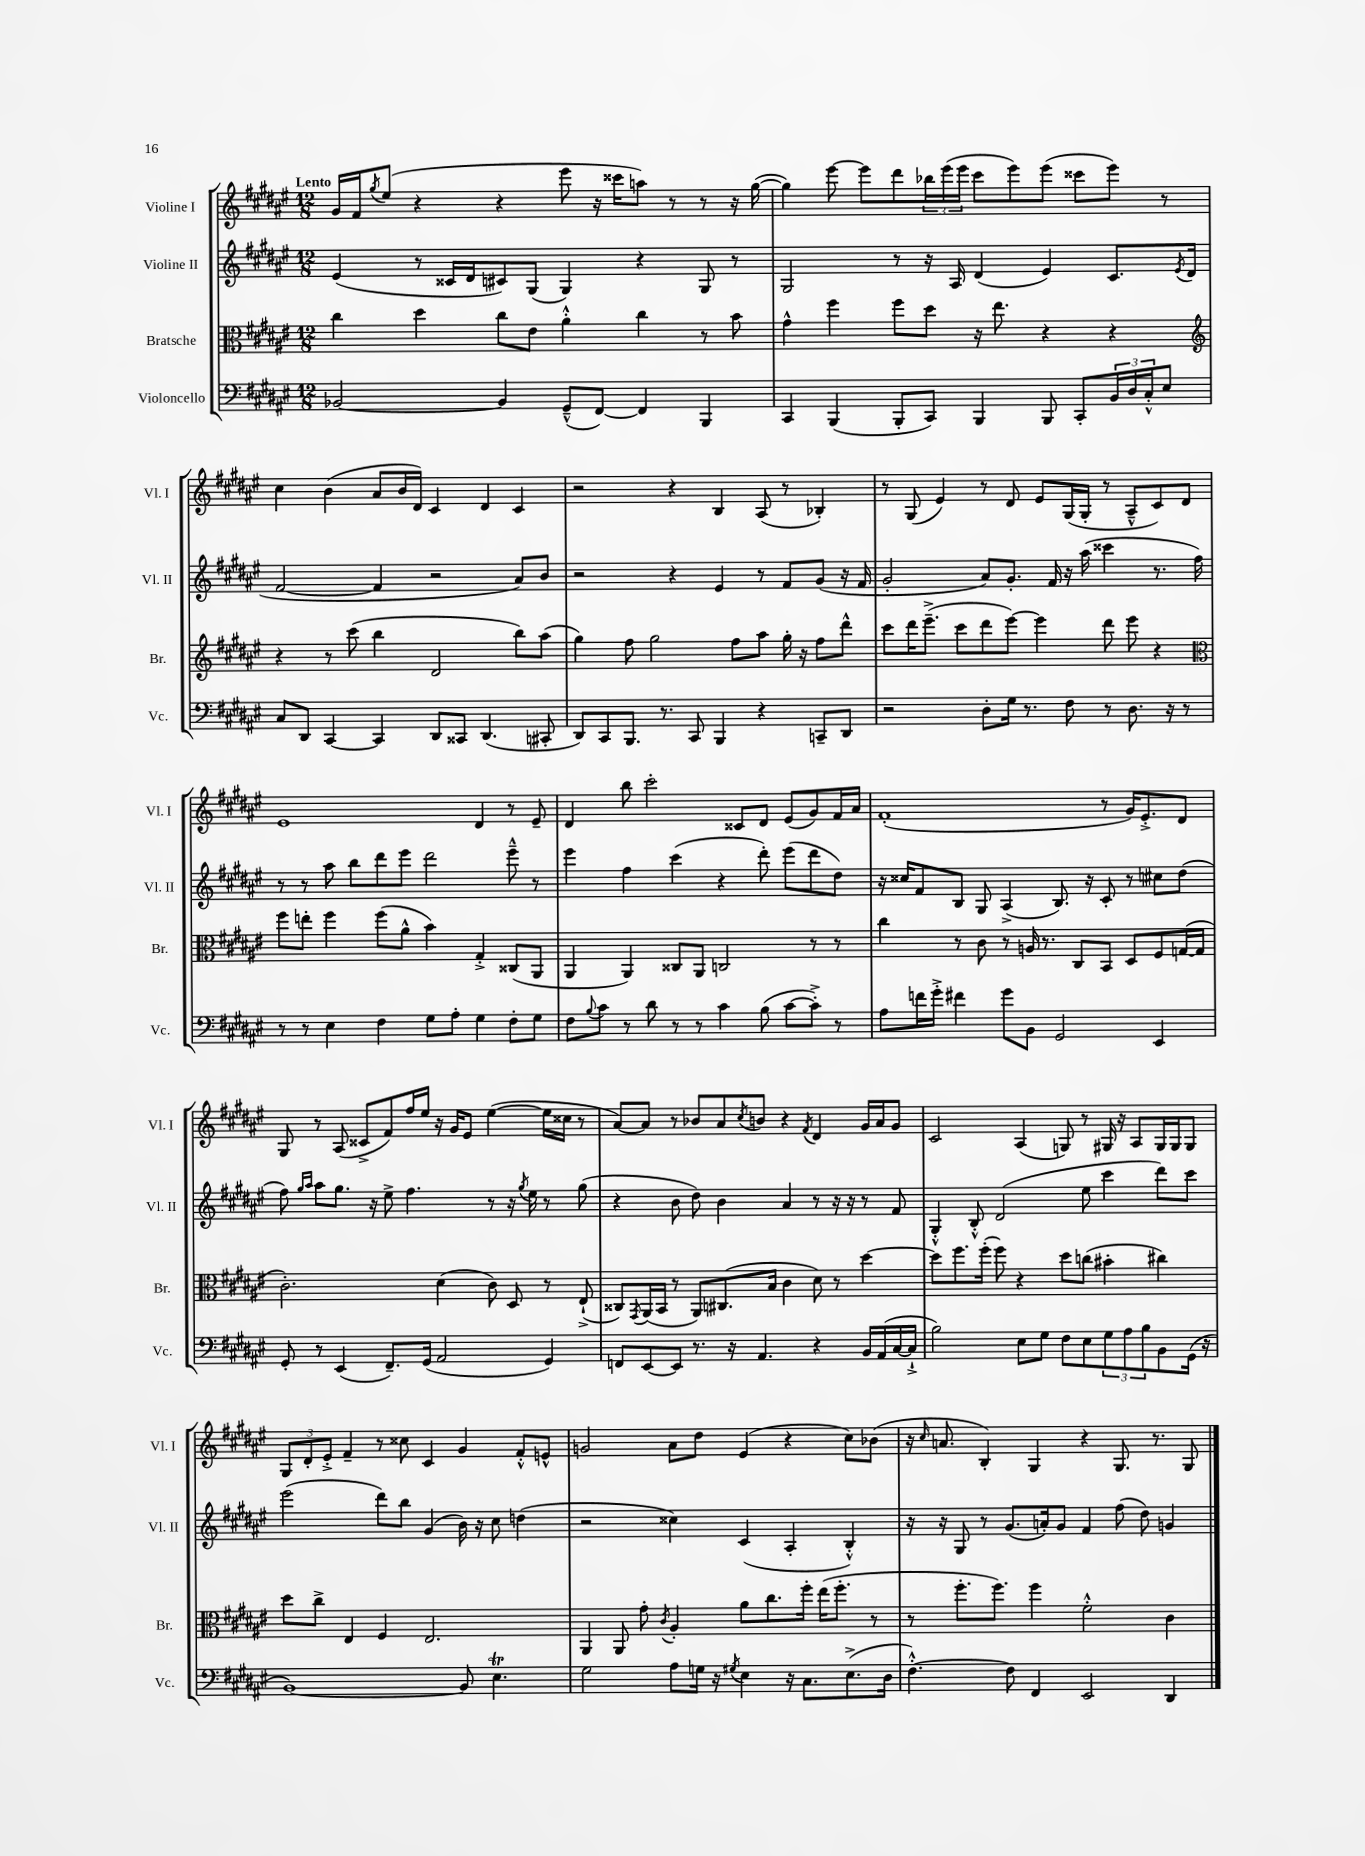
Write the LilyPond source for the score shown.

<<
\new StaffGroup <<
\new Staff = "s0" \with { instrumentName = "Violine I" shortInstrumentName = "Vl. I" } {
    \clef treble \key fis \major \numericTimeSignature \time 12/8 \tempo "Lento"
    gis'16 fis'16 \acciaccatura { gis''8 } eis''8( r4 r4 eis'''8 r16 cisis'''16 a''8) r8 r8 r16 gis''16~( |
    gis''4) eis'''8~ eis'''8 dis'''8 \tuplet 3/2 { bes''16 eis'''16( eis'''16 } cis'''8 eis'''8) eis'''8( cisis'''8 eis'''8) r8 |
    cis''4 b'4( ais'8 b'16 dis'16) cis'4 dis'4 cis'4 |
    r2 r4 b4 ais8( r8 bes4-.) |
    r8 gis8( eis'4) r8 dis'8 eis'8 gis16( gis16-. r8 ais8---^ cis'8) dis'8 |
    eis'1 dis'4 r8 eis'8-- |
    dis'4 b''8 cis'''2-. cisis'8 dis'8 eis'8( gis'8) fis'16 ais'16 |
    fis'1-.( r8 gis'16) eis'8.-.-> dis'8 |
    gis8 r8 ais8( cisis'8-> fis'8) fis''16 eis''16 r16 gis'16 eis'8 eis''4~( eis''16 cisis''16 r8 |
    ais'8~) ais'8 r8 bes'8 ais'8 \acciaccatura { cis''8 } b'8 r4 \acciaccatura { fis'8 } dis'4 gis'16 ais'16 gis'8 |
    cis'2 ais4( g8) r8 gis16 r16 ais8 gis16 gis16 gis8 |
    \tuplet 3/2 { gis8 dis'8-. eis'8-.-> } fis'4-- r8 cisis''8 cis'4 gis'4 fis'8-.-^ e'8-^ |
    g'2 ais'8 dis''8 eis'4( r4 cis''8) bes'8( |
    r16 \grace { cis''16 } a'8. b4-.) gis4 r4 gis8. r8. gis8 \bar "|." |
}
\new Staff = "s1" \with { instrumentName = "Violine II" shortInstrumentName = "Vl. II" } {
    \clef treble \key fis \major \numericTimeSignature \time 12/8
    eis'4( r8 cisis'16 dis'16 cis'8) gis8( gis4) r4 gis8 r8 |
    gis2 r8 r16 ais16 dis'4( eis'4) cis'8. \acciaccatura { eis'8 } dis'16( |
    fis'2~ fis'4 r2 ais'8) b'8 |
    r2 r4 eis'4 r8 fis'8 gis'8( r16 fis'16 |
    gis'2-. ais'8) gis'8.-. fis'16 r16 ais''16( cisis'''4 r8. fis''16) |
    r8 r8 ais''8 b''8 dis'''8 eis'''8 dis'''2 eis'''8---^ r8 |
    eis'''4 fis''4 cis'''4( r4 dis'''8-.) eis'''8( dis'''8 dis''8) |
    r16 cisis''16 fis'8 b8 gis8 ais4->( b8.) r16 cis'8-. r8 cis''8 dis''8( |
    fis''8) \grace { gis''16 ais''16 } ais''8 gis''8. r16 eis''8-> fis''4. r8 r16 \acciaccatura { gis''8 } eis''16 r8 gis''8( |
    r4 b'8 dis''8) b'4 ais'4 r8 r16 r16 r8 fis'8 |
    gis4-.-^ b8-.-^ dis'2( eis''8 cis'''4 dis'''8) cis'''8 |
    eis'''2( dis'''8) b''8 gis'4( b'16) r16 cis''8 d''4( |
    r2 cisis''4) cis'4( ais4-. b4-.-^) |
    r16 r16 gis8 r8 gis'8.( a'16-.) gis'8 fis'4 fis''8( dis''8) g'4 \bar "|." |
}
\new Staff = "s2" \with { instrumentName = "Bratsche" shortInstrumentName = "Br." } {
    \clef alto \key fis \major \numericTimeSignature \time 12/8
    cis''4 dis''4 cis''8 eis'8 ais'4-.-^ cis''4 r8 b'8 |
    gis'4-^ fis''4 fis''8 dis''8 r16 eis''8. r4 r4 |
    \clef treble r4 r8 cis'''8( b''4 dis'2 b''8) ais''8( |
    gis''4) fis''8 gis''2 fis''8 ais''8 gis''16-. r16 fis''8 dis'''8-^ |
    cis'''8 dis'''16 eis'''8.--->( cis'''8 dis'''8 eis'''8~) eis'''4 dis'''8 eis'''8 r4 |
    \clef alto fis''8 e''8-. fis''4 fis''8( ais'8-^ b'4) gis4-.-> cisis8( ais,8 |
    ais,4 ais,4) cisis8 ais,8 c2 r8 r8 |
    cis''4 r8 cis'8 r8 a16 r8. cis8 b,8 dis8 fis8 g16~( g16 |
    cis'2.-.) dis'4( cis'8) dis8 r8 eis8-!->( |
    cisis8) \acciaccatura { gis,8 } ais,16( b,16 r8 ais,8) cis8.( b16 cis'4 dis'8) r8 dis''4~ |
    dis''8 fis''8. fis''16-.( fis''8) r4 dis''8 c''8( bis'4-. cis''4) |
    dis''8 cis''8-> eis4 fis4 eis2. |
    ais,4 ais,8 gis'8-. \acciaccatura { cis'8 } ais4-. ais'8 cis''8. fis''16-. eis''16( fis''8.-. r8 |
    r8 fis''8.-. fis''8.) fis''4 fis'2-.-^ cis'4 \bar "|." |
}
\new Staff = "s3" \with { instrumentName = "Violoncello" shortInstrumentName = "Vc." } {
    \clef bass \key fis \major \numericTimeSignature \time 12/8
    bes,2~ bes,4 gis,8---^( fis,8~) fis,4 b,,4 |
    cis,4 b,,4( b,,8-. cis,8) b,,4 b,,8 cis,8-. \tuplet 3/2 { b,16 dis16 cis16-.-^ } eis8 |
    cis8 dis,8 cis,4~ cis,4 dis,8 cisis,8 dis,4.( cis,8-. |
    dis,8) cis,8 b,,8. r8. cis,8 b,,4 r4 c,8-- dis,8 |
    r2 dis8-. gis16 r8. fis8 r8 dis8. r16 r8 |
    r8 r8 eis4 fis4 gis8 ais8-. gis4 fis8-. gis8 |
    fis8 \appoggiatura { b8 } cis'8 r8 dis'8 r8 r8 cis'4 b8( cis'8~ cis'8-.->) r8 |
    ais8 f'16 gis'16-.-> fis'4 gis'8 b,8 gis,2 eis,4 |
    gis,8-. r8 eis,4( fis,8.--) gis,16( ais,2 gis,4) |
    f,8 eis,8~ eis,8 r8. r16 ais,4. r4 b,16 ais,16( cis16~ cis16-!-> |
    b2) eis8 gis8 fis8 eis8 \tuplet 3/2 { gis8 ais8 b8 } b,8 gis,16( r16 |
    b,1~) b,8 eis4.\trill |
    gis2 ais8 g16 r16 \acciaccatura { gis8 } eis4 r16 cis8. eis8.->( dis16 |
    fis4.~-.-^) fis8 fis,4 eis,2 dis,4 \bar "|." |
}
>>
>>
\layout { \context { \Score \remove "Bar_number_engraver" } }
